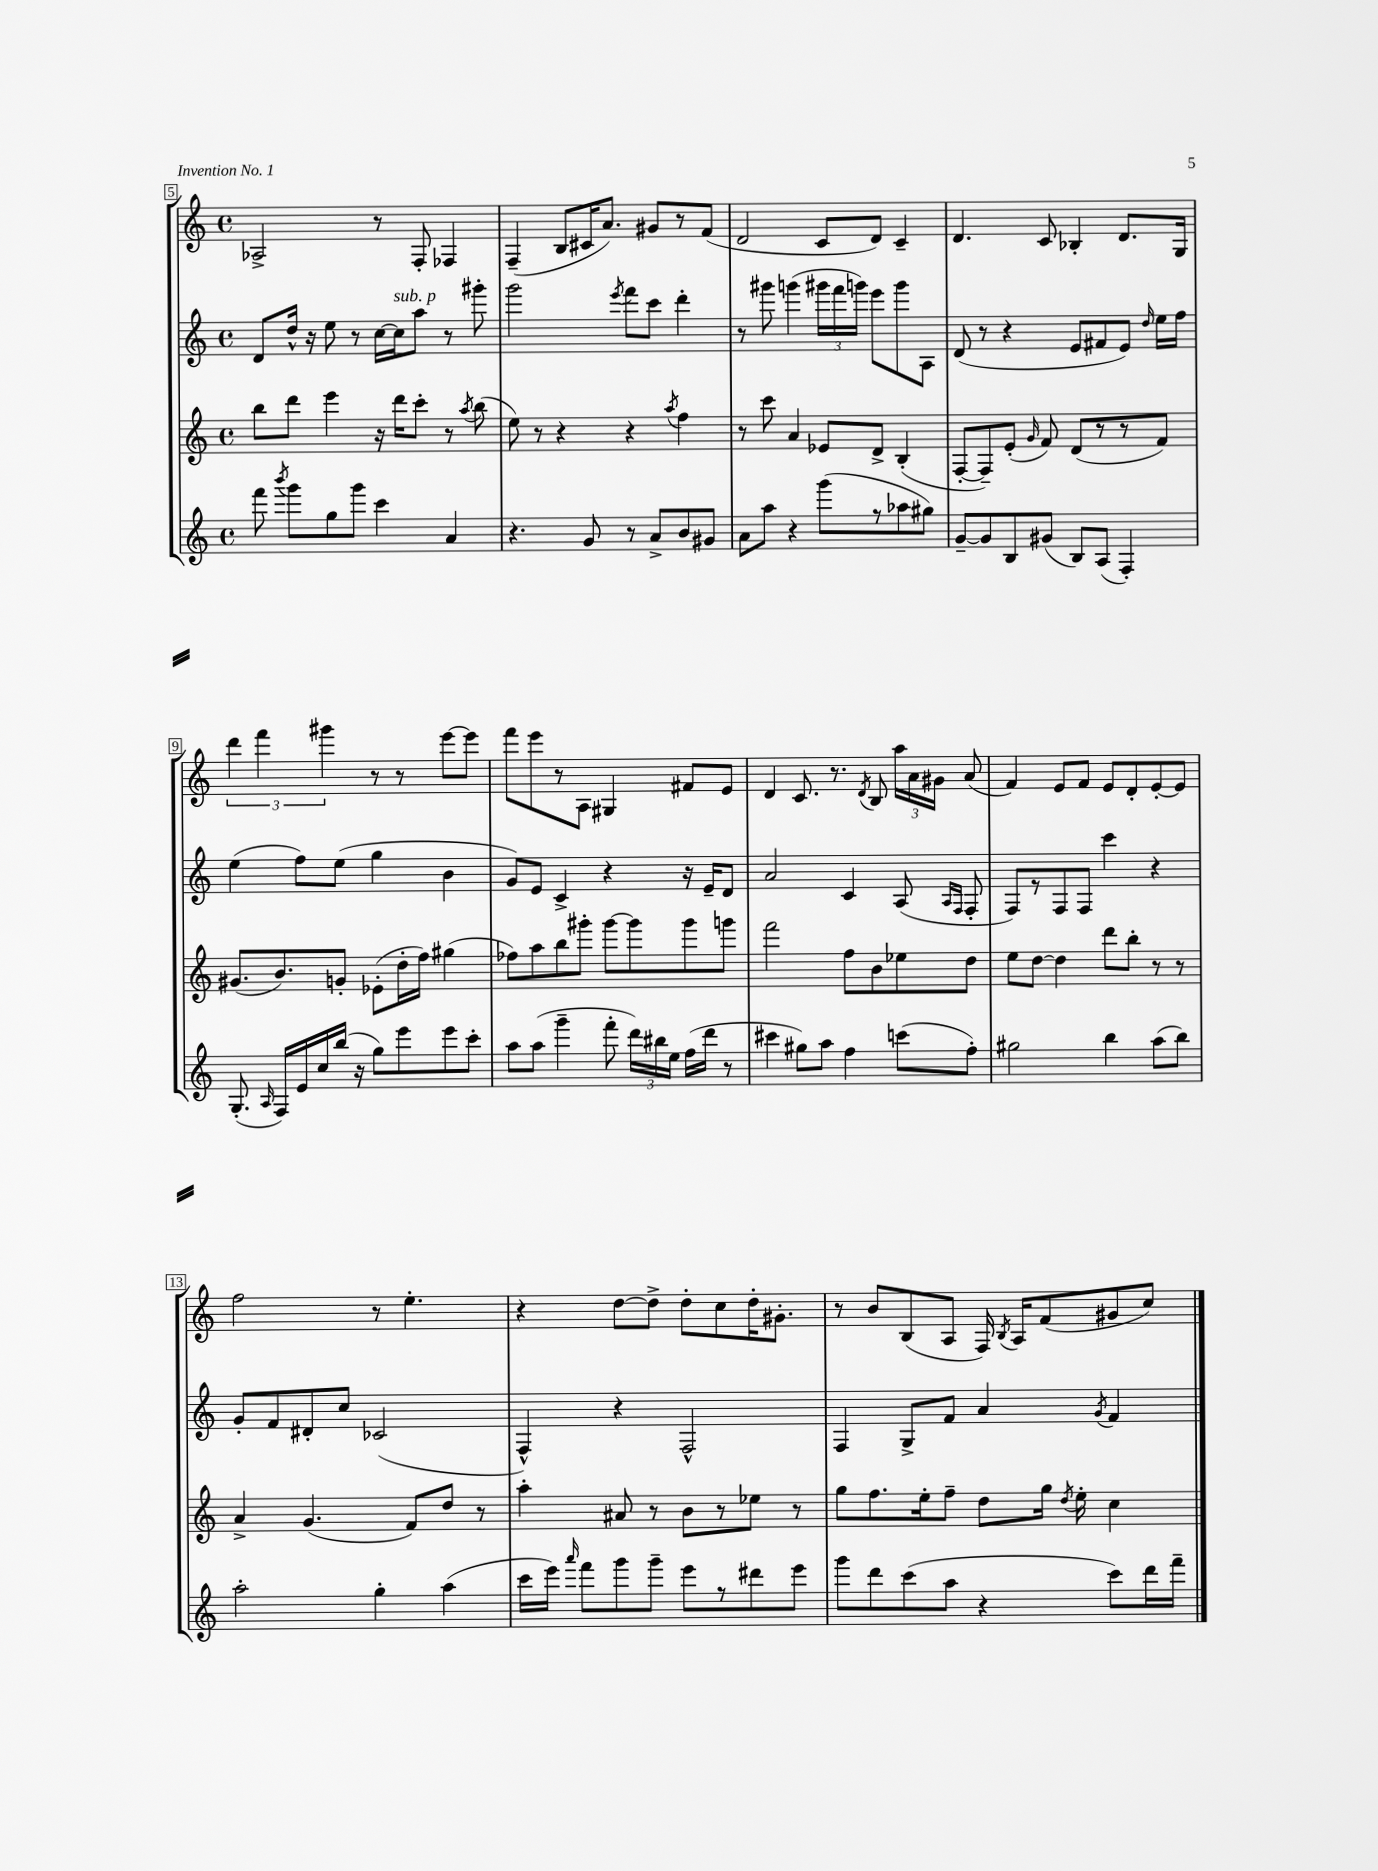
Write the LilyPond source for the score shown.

<<
\new StaffGroup <<
\new Staff = "s0" {
    \clef treble \key c \major \defaultTimeSignature \time 4/4
    \autoBeamOff aes2-> r8 f8-. fes4 |
    f4--( b8[ cis'16 a'8.]) gis'8[ r8 f'8]( |
    d'2 c'8[ d'8]) c'4-- |
    d'4. c'8 bes4-. d'8.[ g16] |
    \tuplet 3/2 { d'''4 f'''4 gis'''4 } r8 r8 e'''8[~ e'''8] |
    f'''8[ e'''8 r8 a8] gis4 fis'8[ e'8] |
    d'4 c'8. r8. \acciaccatura { d'8 } b8 \tuplet 3/2 { a''16[ a'16 gis'16] } a'8( |
    f'4) e'8[ f'8] e'8[ d'8-. e'8~-. e'8] |
    f''2 r8 e''4.-. |
    r4 d''8[~ d''8]-> d''8[-. c''8 d''16-. gis'8.]-. |
    r8 b'8[ b8( a8] f16) \acciaccatura { b8 } a16[ f'8( gis'8 c''8]) \bar "|." |
}
\new Staff = "s1" {
    \clef treble \key c \major \defaultTimeSignature \time 4/4
    \autoBeamOff d'8[ d''16]-^ r16 e''8 r8 c''16[~ c''16^\markup { \italic "sub. p" } a''8] r8 gis'''8-. |
    g'''2 \acciaccatura { e'''8 } f'''8[ c'''8] d'''4-. |
    r8 gis'''8 g'''4( \tuplet 3/2 { gis'''16[ f'''16 g'''16]) } e'''8[ g'''8 a8] |
    d'8( r8 r4 e'8[ fis'8 e'8]) \grace { d''16 } e''16[ f''16] |
    e''4( f''8[) e''8]( g''4 b'4 |
    g'8[) e'8] c'4-> r4 r16 e'16[-- d'8] |
    a'2 c'4 a8( \grace { a16[ f16] } f8-. |
    f8[) r8 f8 f8] c'''4 r4 |
    g'8[-. f'8 dis'8-. c''8] ces'2( |
    f4-^) r4 f2-^ |
    f4 g8[-> f'8] a'4 \acciaccatura { g'8 } f'4 \bar "|." |
}
\new Staff = "s2" {
    \clef treble \key c \major \defaultTimeSignature \time 4/4
    \autoBeamOff b''8[ d'''8] e'''4 r16 d'''16[ c'''8]-. r8 \acciaccatura { a''8 } b''8( |
    e''8) r8 r4 r4 \acciaccatura { a''8 } f''4 |
    r8 c'''8 a'4 ees'8[ d'8]-> b4-.( |
    f8[~-. f8--) e'8]-.( \grace { g'16 } f'8) d'8[( r8 r8 f'8]) |
    gis'8.[( b'8.) g'8]-. ees'8[-.( d''16-. f''16]) gis''4( |
    fes''8[) a''8 b''8 gis'''8]-. gis'''8[~ gis'''8 gis'''8 g'''8] |
    f'''2 f''8[ b'8 ees''8 d''8] |
    e''8[ d''8]~ d''4 d'''8[ b''8]-. r8 r8 |
    a'4-> g'4.( f'8[) d''8] r8 |
    a''4-. ais'8 r8 b'8[ r8 ees''8] r8 |
    g''8[ f''8. e''16-. f''8]-- d''8[ g''16] \acciaccatura { d''8 } e''16-. c''4 \bar "|." |
}
\new Staff = "s3" {
    \clef treble \key c \major \defaultTimeSignature \time 4/4
    \autoBeamOff f'''8 \acciaccatura { b'''8 } g'''8[ g''8 g'''8] c'''4 a'4 |
    r4. g'8 r8 a'8[-> b'8 gis'8] |
    a'8[ a''8] r4 g'''8[( r8 aes''8 gis''8]) |
    g'8[~-- g'8 b8 gis'8]( b8[) a8]( f4-.) |
    g8.-.( \grace { a16 } f16[) e'16 c''16 b''16]( r16 g''8[) e'''8 e'''8 c'''8]-. |
    a''8[ a''8]( g'''4-- f'''8-. \tuplet 3/2 { d'''16[) bis''16 e''16] } f''16[( d'''16] r8 |
    cis'''4 gis''8[) a''8] f''4 c'''8[( f''8]-.) |
    gis''2 b''4 a''8[( b''8]) |
    a''2-. g''4-. a''4( |
    c'''16[ e'''16]) \grace { a'''16 } f'''8[ g'''8 g'''8]-- e'''8[ r8 dis'''8 e'''8] |
    g'''8[ d'''8 c'''8( a''8] r4 c'''8[) d'''16 f'''16]-- \bar "|." |
}
>>
>>
\layout { \context { \Score currentBarNumber = #5 \override BarNumber.stencil = #(make-stencil-boxer 0.1 0.3 ly:text-interface::print) } }
